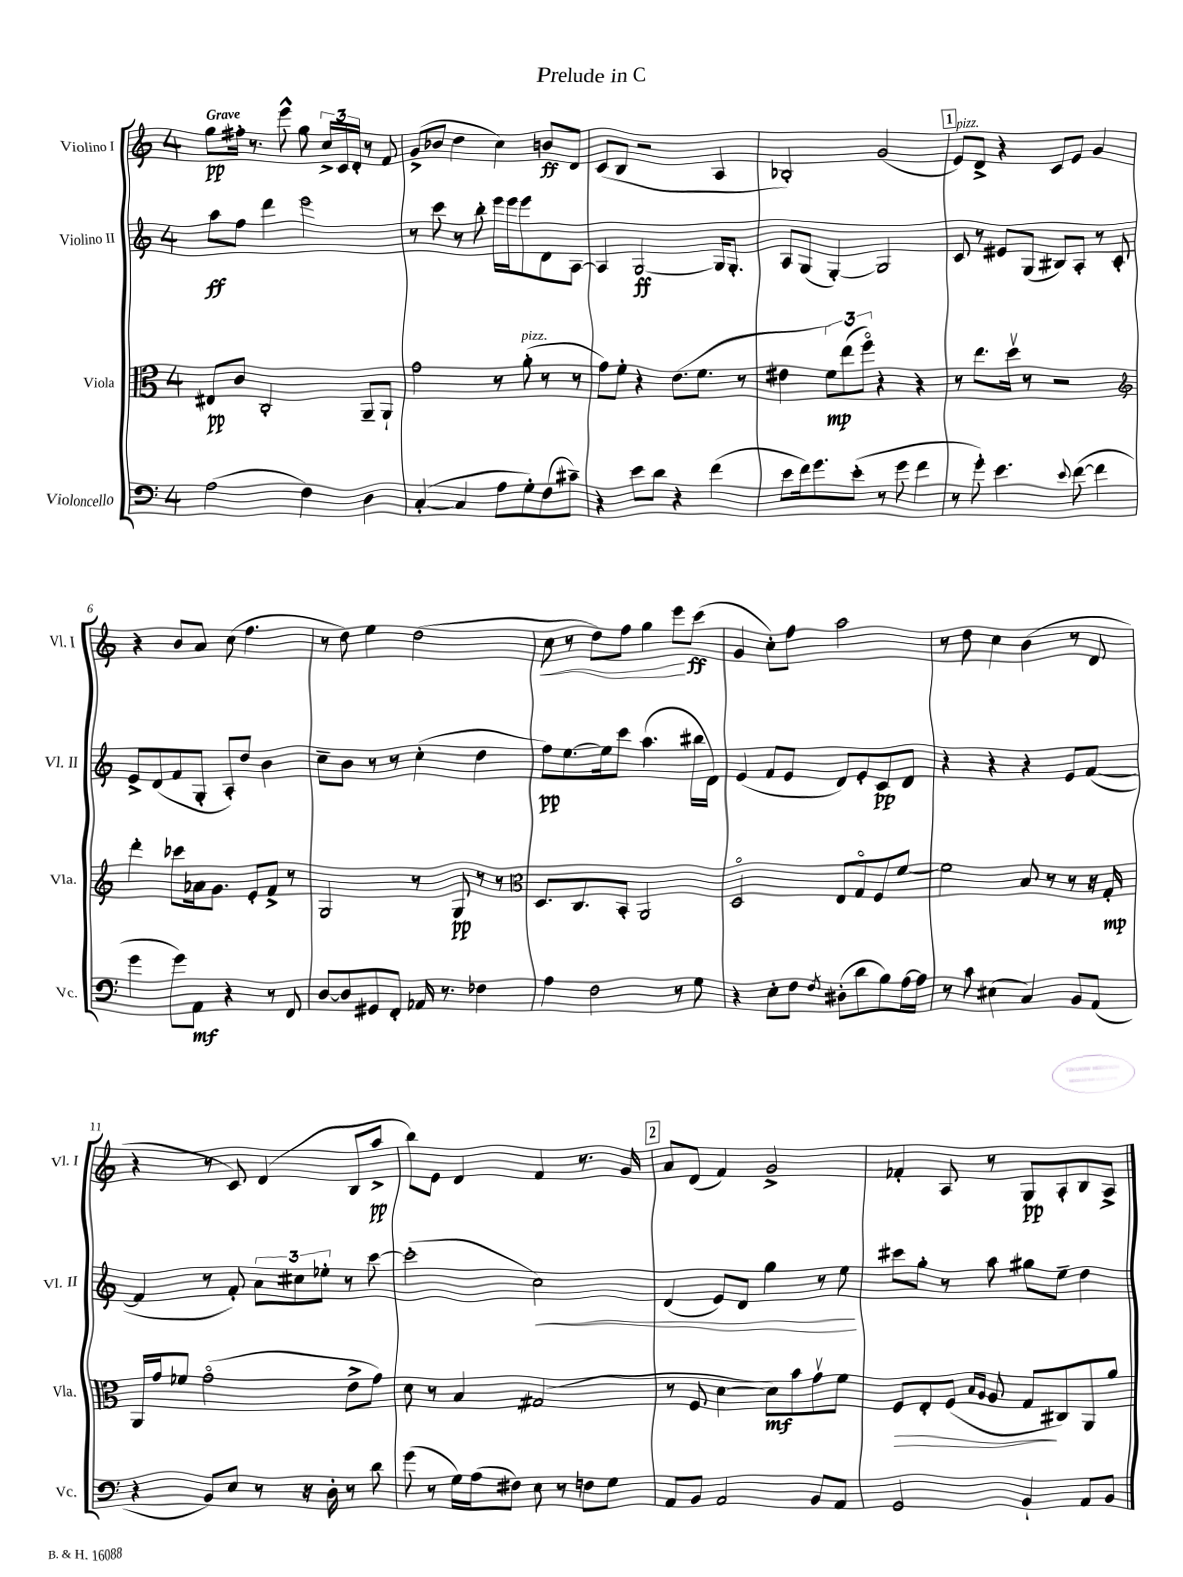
\header { title = "Prelude in C" }
<<
\new StaffGroup <<
\new Staff = "s0" \with { instrumentName = "Violino I" shortInstrumentName = "Vl. I" } {
    \clef treble \key c \major \once \override Staff.TimeSignature.style = #'single-digit \time 4/4 \tempo "Grave"
    \autoBeamOff g''8[\pp fis''16]-. r8. e'''8-^ g''8 \tuplet 3/2 { c''16[-> c'16 d'16]-. } r8 f'8 |
    g'8[->( bes'8] d''4 c''4) b'8[\ff d'8] |
    c'8[( b8] r2 a4 |
    bes2-.) g'2( |
    \mark \markup { \box "1" } e'8[^\markup { \italic "pizz." }) d'8]-> r4 c'8[ e'8] g'4 |
    r4 b'8[ a'8] c''8( f''4. |
    r8 d''8) e''4 d''2( |
    c''8\< r8 d''8[) f''8] g''4 e'''8[\! c'''8]\ff( |
    g'4 c''8[-.) f''8] a''2 |
    r8 d''8 c''4 b'4( r8 d'8 |
    r4 r8 c'8) d'4( b8[ a''8]->\pp |
    b''8[) e'8] d'4 f'4 r8. g'16 |
    \mark \markup { \box "2" } a'8[ d'8]( f'4) g'2-> |
    fes'4-. a8 r8 g8[\pp a8-. b8 a8]-> \bar "|." |
}
\new Staff = "s1" \with { instrumentName = "Violino II" shortInstrumentName = "Vl. II" } {
    \clef treble \key c \major \once \override Staff.TimeSignature.style = #'single-digit \time 4/4
    \autoBeamOff a''8[\ff f''8] d'''4 e'''2 |
    r8 c'''8 r8 b''8-. e'''16[ e'''16 e'''8 d'8 a8]~ |
    a4 g2~\ff g16[ g8.]-. |
    a8[ g8]( g4~-.) g2 |
    \mark \markup { \box "1" } c'8 r8 eis'8[ g8]( bis8[) a8]-. r8 c'8-. |
    e'8[-> d'8( f'8 g8]-. a8[-.) d''8] b'4 |
    c''8[-- b'8] r8 r8 c''4-.( d''4 |
    f''8[\pp) e''8.~ e''16 c'''8] a''4.( bis''16[ d'16]) |
    e'4( f'8[ e'8] d'8[) e'8-. c'8\pp d'8] |
    r4 r4 r4 e'8[ f'8]~( |
    f'4 r8 f'8-.) \tuplet 3/2 { a'8[ cis''8 ees''8]-. } r8 c'''8~ |
    c'''2-.( c''2\<) |
    \mark \markup { \box "2" } d'4( e'8[) d'8] g''4 r8 e''8\! |
    cis'''8[ g''8]-. r8 a''8 gis''8[ e''8]-- d''4 \bar "|." |
}
\new Staff = "s2" \with { instrumentName = "Viola" shortInstrumentName = "Vla." } {
    \clef alto \key c \major \once \override Staff.TimeSignature.style = #'single-digit \time 4/4
    \autoBeamOff eis8[\pp c'8] c2-. a,8[-- a,8]-! |
    g'2 r8 a'8-.^\markup { \italic "pizz." }( r8 r8 |
    g'8[) f'8]-. r4 e'8.[( f'8.] r8 |
    eis'4 \tuplet 3/2 { f'8[\mp) e''8( f''8]\flageolet) } r4 r4 |
    \mark \markup { \box "1" } r8 e''8.[ d''16]\upbow r8 r2 |
    \clef treble d'''4-. ces'''8[ aes'16 g'8.] e'8[-. f'8]-> r8 |
    g2 r8 g8\pp r8 r8 |
    \clef alto d8.[ c8. b,8]-. a,2 |
    d2\flageolet e8[ g8\flageolet f8 f'8]~ |
    f'2 b8 r8 r8 r16 g16-.\mp |
    a,16[ g'16 fes'8] g'2\flageolet( e'8[-> g'8]) |
    d'8 r8 b4 gis2( |
    \mark \markup { \box "2" } r8 f8 d'4~ d'8[\mf) b'8 g'8\upbow f'8] |
    f8[\> e8-. f8]( \grace { b16[ a16] } a8 g8[\! cis8) a,8 a'8] \bar "|." |
}
\new Staff = "s3" \with { instrumentName = "Violoncello" shortInstrumentName = "Vc." } {
    \clef bass \key c \major \once \override Staff.TimeSignature.style = #'single-digit \time 4/4
    \autoBeamOff a2( f4) d4 |
    c4~-.( c4 a8[ g8-.) f8( cis'8]--) |
    r4 e'8[ d'8] r4 f'4( |
    e'8[ f'16) g'8. e'8]-.( r8 g'8 f'4 |
    \mark \markup { \box "1" } r8 g'8-.) e'4. \appoggiatura { e'8 } f'8~( f'4 |
    g'4 g'8[) a,8]\mf r4 r8 f,8 |
    d8[~ d8 gis,8 f,8]-. aes,16 r8. fes4 |
    a4 f2 r8 g8 |
    r4 e8[-. f8] \acciaccatura { f8 } dis8[-.( d'8 b8) a16~ a16] |
    r8 c'8 eis4( c4) b,8[ a,8]( |
    r4 b,8[) e8] r8 r16 d16-. r8 d'8 |
    g'8( r8 g16[) a16( fis8]) e8 r8 f8[ g8] |
    \mark \markup { \box "2" } a,8[ b,8] a,2 b,8[ a,8] |
    g,2 b,4-! a,8[ b,8] \bar "|." |
}
>>
>>
